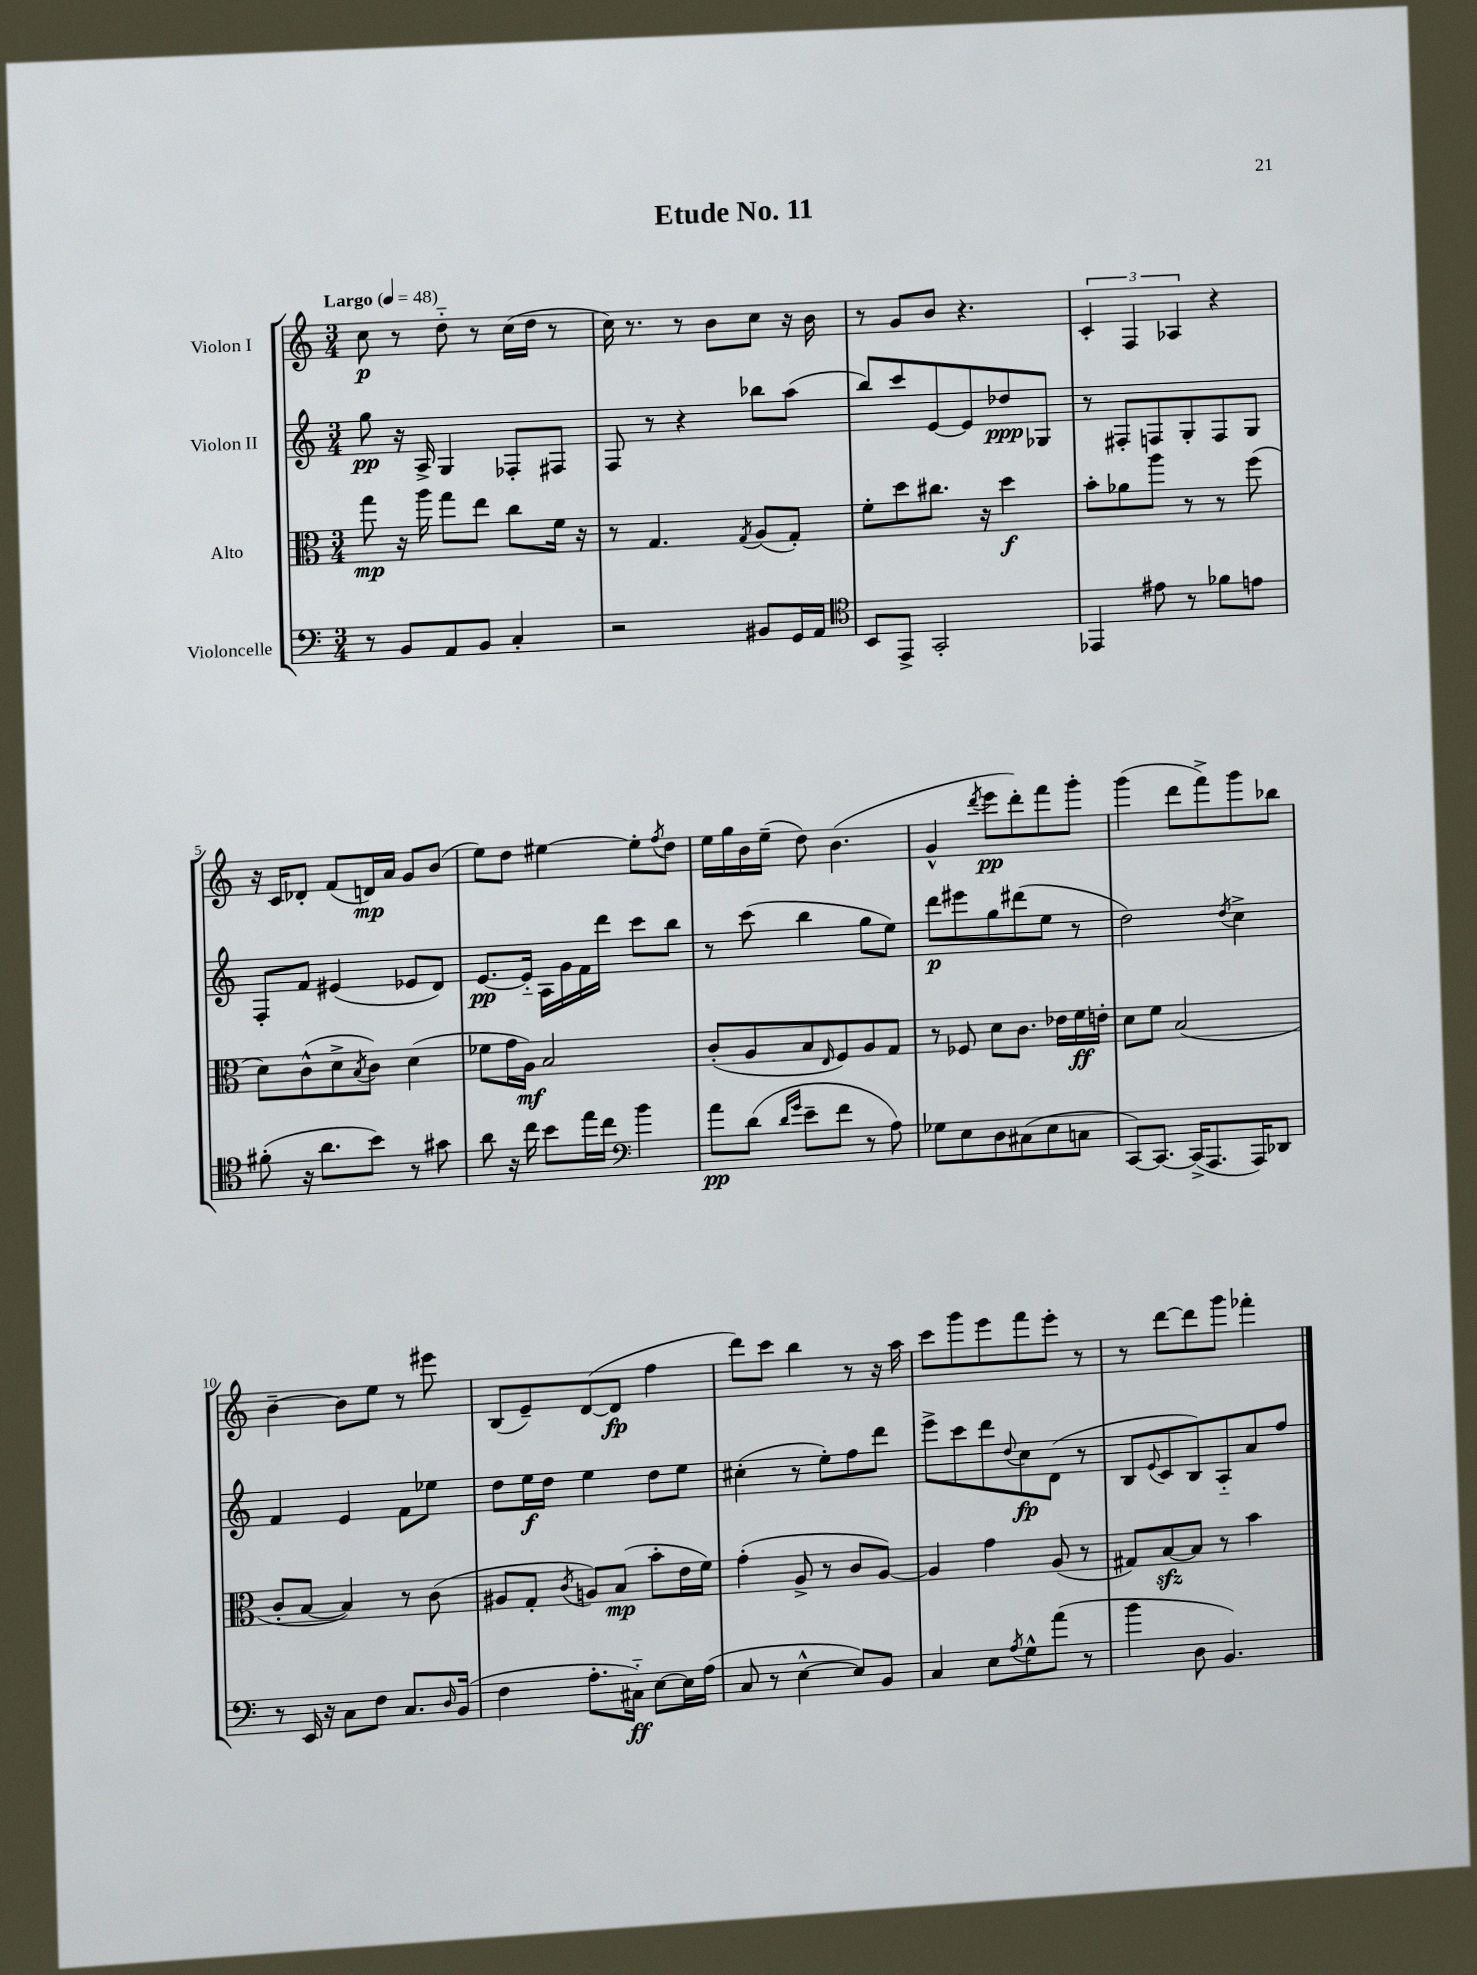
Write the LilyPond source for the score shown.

\header { title = "Etude No. 11" }
<<
\new StaffGroup <<
\new Staff = "s0" \with { instrumentName = "Violon I" } {
    \clef treble \key c \major \numericTimeSignature \time 3/4 \tempo "Largo" 4 = 48
    c''8\p r8 d''8-_ r8 c''16( d''16 r8 |
    c''16) r8. r8 b'8 c''8 r16 b'16 |
    r8 g'8 b'8 r4. |
    \tuplet 3/2 { c'4-. f4 aes4 } r4 |
    r16 c'16 des'8-. f'8( d'16\mp) a'16 g'8 b'8( |
    e''8) d''8 eis''4~ eis''8-. \acciaccatura { f''8 } d''8 |
    e''16 g''16 b'16 e''16--( d''8) b'4.( |
    g'4-^ \acciaccatura { d'''8 } e'''8\pp d'''8-.) f'''8 g'''8-. |
    g'''4( d'''8 f'''8->) g'''8 bes''8 |
    b'4~-- b'8 e''8 r8 eis'''8 |
    b8( e'8--) d'8~( d'8\fp f''4 |
    d'''8) c'''8 b''4 r8 r16 a''16 |
    c'''8 g'''8 e'''8 f'''8 e'''8-. r8 |
    r8 d'''8~ d'''8 g'''8 fes'''4-. \bar "|." |
}
\new Staff = "s1" \with { instrumentName = "Violon II" } {
    \clef treble \key c \major \numericTimeSignature \time 3/4
    g''8\pp r16 a16-> g4 fes8-. fis8 |
    f8 r8 r4 bes''8 a''8( |
    b''8) c'''8 e'8~ e'8 des''8\ppp ges8 |
    r8 fis8-. f8 g8-. f8 g8 |
    f8-. f'8 eis'4( ees'8 d'8) |
    e'8.~\pp e'16-_ a16 g'16 f'16 d'''16 c'''8 b''8 |
    r8 c'''8( b''4 g''8 e''8) |
    d'''8\p eis'''8 g''8 dis'''8( e''8 r8 |
    d''2) \acciaccatura { d''8 } c''4-> |
    f'4 e'4 f'8 ees''8 |
    d''8 e''16\f d''16 e''4 d''8 e''8 |
    cis''4-.( r8 e''8-.) f''8 d'''8 |
    e'''8-> c'''8 d'''8 \appoggiatura { d''8 } c''8\fp d'8( r8 |
    b8 \appoggiatura { e'8 } c'8 b8) a8-_ a'8 f''8 \bar "|." |
}
\new Staff = "s2" \with { instrumentName = "Alto" } {
    \clef alto \key c \major \numericTimeSignature \time 3/4
    g''8\mp r16 a''16 g''8 e''8 c''8 f'16 r16 |
    r8 g4. \acciaccatura { g8 } a8( g8-.) |
    f'8-. d''8 cis''8. r16 d''4\f |
    b'8-. aes'8 a''8 r8 r8 f''8( |
    d'8) c'8-^( d'8-> \acciaccatura { b8 } c'8) d'4( |
    fes'8 g'16 a16\mf) b2 |
    c'8-.( a8 b8 \grace { e16 } f8) a8 g8 |
    r8 fes8 d'8 c'8. ees'16 f'16\ff e'16-. |
    d'8 f'8 b2( |
    c'8-. b8~ b4) r8 c'8( |
    ais8 g8-. \acciaccatura { c'8 } a8) b8\mp( b'8-. e'16 f'16) |
    g'4-.( a8-> r8 c'8 a8~) |
    a4 g'4 a8( r8 |
    gis8) b8~\sfz b8 r8 b'4 \bar "|." |
}
\new Staff = "s3" \with { instrumentName = "Violoncelle" } {
    \clef bass \key c \major \numericTimeSignature \time 3/4
    r8 b,8 a,8 b,8 c4-. |
    r2 bis,8 g,16 a,16 |
    \clef tenor b,8 e,8-> g,2-. |
    ees,4 eis'8 r8 fes'8 e'8 |
    fis'8-.( r16 a'8. b'8) r8 gis'8 |
    a'8 r16 c''16 b'8 e''16 c''16 \clef bass b'4 |
    a'8\pp d'8( \grace { d'16 g'16 } e'8-- f'8 r8 a8) |
    ges8 e8 d8 cis8( e8 c8 |
    c,8~) c,8.~ c,16->( a,,8. a,,16) des,8 |
    r8 e,16 r16 c8 f8 c8. \grace { d16 } b,16( |
    f4 a8.-. cis16-_\ff) e8~ e16 a16( |
    c8 r8 e4~-^ e8) b,8 |
    c4 e8 \acciaccatura { a8 } g8-^ a'8( r8 |
    b'4 d8 b,4.) \bar "|." |
}
>>
>>
